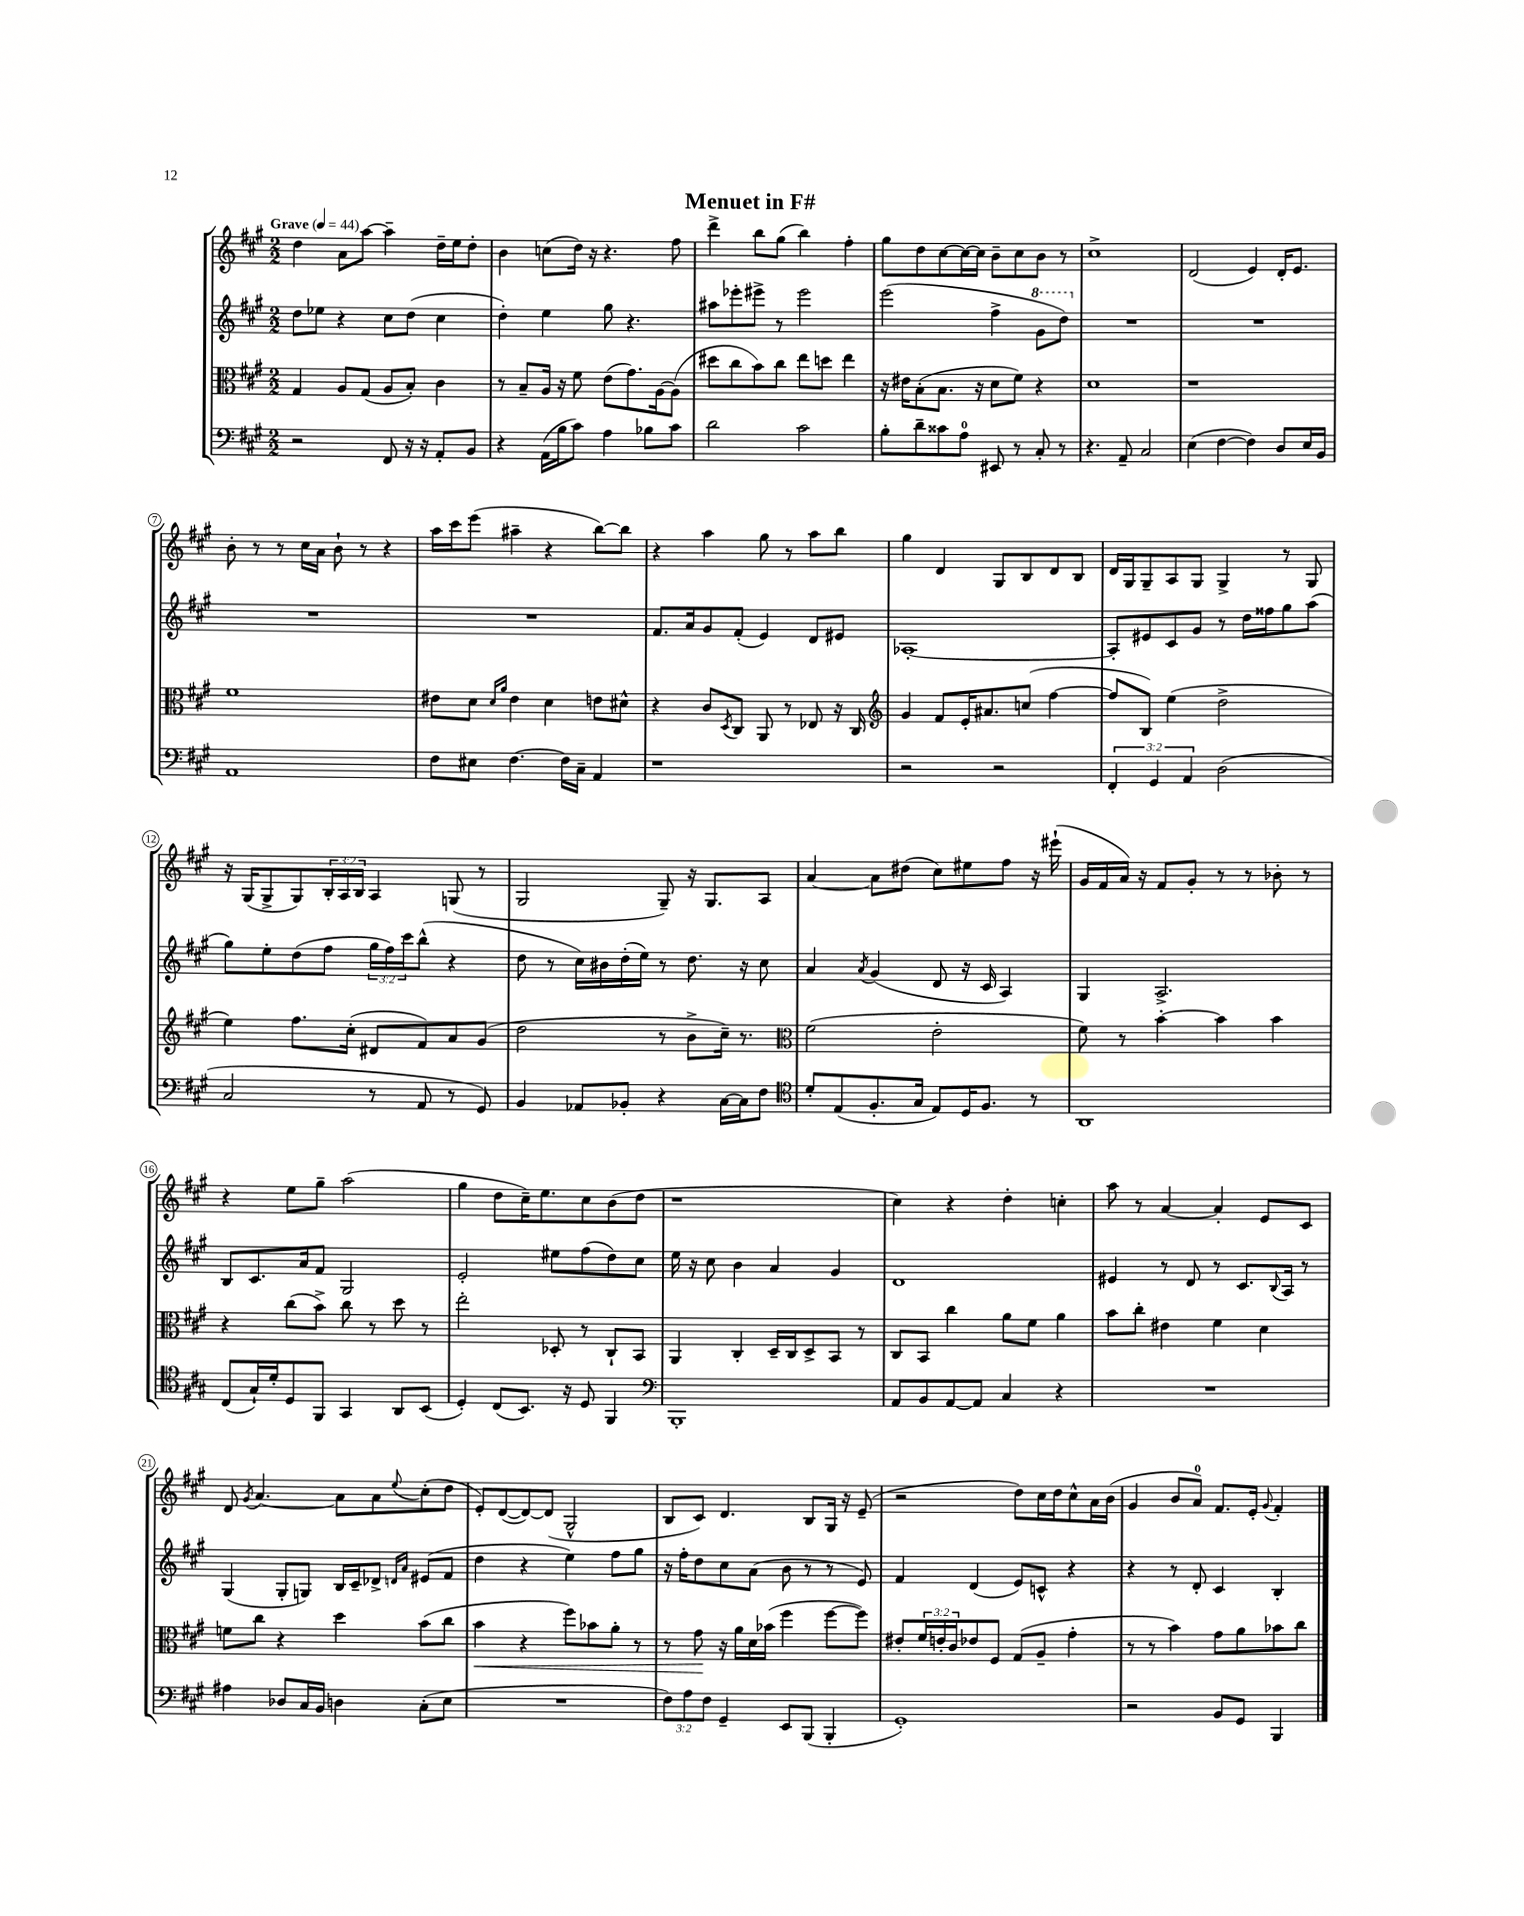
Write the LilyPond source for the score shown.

\header { title = "Menuet in F#" }
<<
\new StaffGroup <<
\new Staff = "s0" {
    \clef treble \key a \major \numericTimeSignature \time 2/2 \override Staff.TupletNumber.text = #tuplet-number::calc-fraction-text \tempo "Grave" 4 = 44
    d''4 a'8 a''8~ a''4-- d''16-- e''16 d''8-. |
    b'4 c''8( d''16) r16 r4. fis''8 |
    d'''4-> b''8 gis''8( b''4) fis''4-. |
    gis''8 d''8 cis''8~ cis''16~ cis''16 b'8-- cis''8 b'8 r8 |
    cis''1-> |
    d'2( e'4) d'16-. e'8. |
    b'8-. r8 r8 cis''16 a'16 b'8-! r8 r4 |
    a''16 cis'''16 e'''8( ais''4-- r4 b''8~) b''8 |
    r4 a''4 gis''8 r8 a''8 b''8 |
    gis''4 d'4 gis8 b8 d'8 b8 |
    d'16 gis16 gis8-- a8 gis8 gis4-> r8 gis8 |
    r16 gis16( gis8-> gis8) \tuplet 3/2 { b16-. a16 b16 } a4 g8( r8 |
    gis2 gis8--) r16 gis8. a8 |
    a'4~ a'8 dis''8( cis''8) eis''8 fis''8 r16 eis'''16-!( |
    gis'16 fis'16 a'16) r16 fis'8 gis'8-. r8 r8 bes'8-. r8 |
    r4 e''8 gis''8-- a''2( |
    gis''4 d''8 cis''16--) e''8. cis''8 b'8( d''8 |
    r1 |
    cis''4) r4 d''4-. c''4-. |
    a''8 r8 a'4~ a'4-. e'8 cis'8 |
    d'8 \acciaccatura { gis'8 } a'4.~ a'8 a'8 \appoggiatura { e''8 } cis''8-.( d''8 |
    e'8-.) d'8~( d'8~) d'8( gis2-^ |
    b8 cis'8) d'4. b8 gis16 r16 e'8--( |
    r2 d''8) cis''16 d''16 cis''8-^ a'16 b'16( |
    gis'4 b'8 a'8-0) fis'8. e'16-. \appoggiatura { gis'8 } fis'4-. \bar "|." |
}
\new Staff = "s1" {
    \clef treble \key a \major \numericTimeSignature \time 2/2 \override Staff.TupletNumber.text = #tuplet-number::calc-fraction-text
    d''8 ees''8 r4 cis''8 d''8( cis''4 |
    d''4-.) e''4 gis''8 r4. |
    ais''8 ees'''8-. eis'''8-> r8 eis'''2 |
    e'''2( fis''4-> \ottava #1 gis''8 d'''8) \ottava #0 |
    R1 |
    R1 |
    R1 |
    R1 |
    fis'8. a'16 gis'8 fis'8-.( e'4) d'8 eis'8 |
    aes1~-. |
    aes8-. eis'8 cis'8 gis'8 r8 d''16 fisis''16 gis''8 a''8( |
    gis''8) e''8-. d''8( fis''8 \tuplet 3/2 { gis''16 fis''16) cis'''16 } b''8-^( r4 |
    d''8 r8 cis''16) bis'16 d''16-.( e''16) r8 d''8. r16 cis''8 |
    a'4 \acciaccatura { a'8 } gis'4( d'8 r16 cis'16 a4) |
    gis4 a2.-> |
    b8 cis'8. a'16 fis'8 gis2 |
    e'2-. eis''8 fis''8( d''8) cis''8 |
    e''16 r16 cis''8 b'4 a'4 gis'4 |
    d'1 |
    eis'4 r8 d'8 r8 cis'8. \appoggiatura { b8 } a16 r8 |
    gis4( gis8-. g8) b16 cis'16-- des'8-> \grace { d'16 a'16 } eis'8( fis'8 |
    d''4 r4 e''4) fis''8 gis''8 |
    r16 fis''16-. d''8 cis''8 a'8( b'8 r8 r8 e'8) |
    fis'4 d'4( e'8) c'8-^ r4 |
    r4 r8 d'8-. cis'4 b4-. \bar "|." |
}
\new Staff = "s2" {
    \clef alto \key a \major \numericTimeSignature \time 2/2 \override Staff.TupletNumber.text = #tuplet-number::calc-fraction-text
    gis4 a8 gis8( a8 b8-.) cis'4 |
    r8 b8-- a16 r16 fis'8 e'8( gis'8.) a16~ a8( |
    dis''8 cis''8 b'8) cis''8 e''8 d''8 e''4 |
    r16 eis'16 b8-.( b8. r16 d'8 fis'8) r4 |
    d'1 |
    r1 |
    fis'1 |
    eis'8 d'8 \grace { d'16 a'16 } eis'4 d'4 e'8 dis'8-^ |
    r4 cis'8 \acciaccatura { d8 } cis8 a,8 r8 ees8 r16 cis16 |
    \clef treble gis'4 fis'8 e'16-. ais'8. c''8( fis''4~ |
    fis''8 b8) e''4( d''2-> |
    e''4) fis''8. cis''16-.( dis'8 fis'8) a'8 gis'8( |
    d''2 r8 b'8-> cis''16--) r8. |
    \clef alto fis'2( e'2-. |
    fis'8) r8 b'4~-. b'4 b'4 |
    r4 cis''8( b'8->) cis''8 r8 d''8 r8 |
    e''2-. des8-. r8 cis8-! b,8 |
    a,4 cis4-. d16-- cis16 d8-> b,8 r8 |
    cis8 b,8 cis''4 a'8 fis'8 a'4 |
    b'8 cis''8-. eis'4 fis'4 d'4 |
    f'8 cis''8 r4 d''4 b'8( cis''8 |
    b'4\< r4 fis''8) bes'8 a'8-. r8 |
    r8 gis'8\! r16 a'16 d'16 bes'16( fis''4 fis''8~ fis''8) |
    eis'8-. \tuplet 3/2 { fis'16 e'16-. cis'16 } ees'8 fis8 gis8( a8-- gis'4-. |
    r8 r8 b'4) gis'8 a'8 bes'8 cis''8 \bar "|." |
}
\new Staff = "s3" {
    \clef bass \key a \major \numericTimeSignature \time 2/2 \override Staff.TupletNumber.text = #tuplet-number::calc-fraction-text
    r2 fis,8 r16 r16 a,8-. b,8 |
    r4 a,16( b16 cis'8) a4 bes8 cis'8 |
    d'2 cis'2 |
    b8-. d'8-- cisis'8 a8-0 eis,8 r8 cis8-. r8 |
    r4. a,8-- cis2 |
    e4( fis4~ fis4) d8 e16 b,16 |
    a,1 |
    fis8 eis8 fis4.~ fis16 cis16-- a,4 |
    r1 |
    r2 r2 |
    \tuplet 3/2 { fis,4-. gis,4 a,4 } d2( |
    cis2 r8 a,8 r8 gis,8) |
    b,4 aes,8 bes,8-. r4 cis16~ cis16 fis8 |
    \clef tenor d'8-. e8( fis8.-. gis16 e8) d16 fis8. r8 |
    a,1 |
    cis8( gis16-!) d'16-. d8 fis,8 gis,4 a,8 b,8( |
    d4-.) cis8( b,8.) r16 d8 fis,4 |
    \clef bass b,,1-. |
    a,8 b,8 a,8~ a,8 cis4 r4 |
    R1 |
    ais4 des8 cis16 b,16 d4 cis8-.( e8 |
    R1 |
    \tuplet 3/2 { fis8) a8 fis8 } gis,4-- e,8 b,,8( b,,4-. |
    gis,1-.) |
    r2 b,8 gis,8 b,,4 \bar "|." |
}
>>
>>
\layout { \context { \Score \override BarNumber.stencil = #(make-stencil-circler 0.1 0.3 ly:text-interface::print) } }
